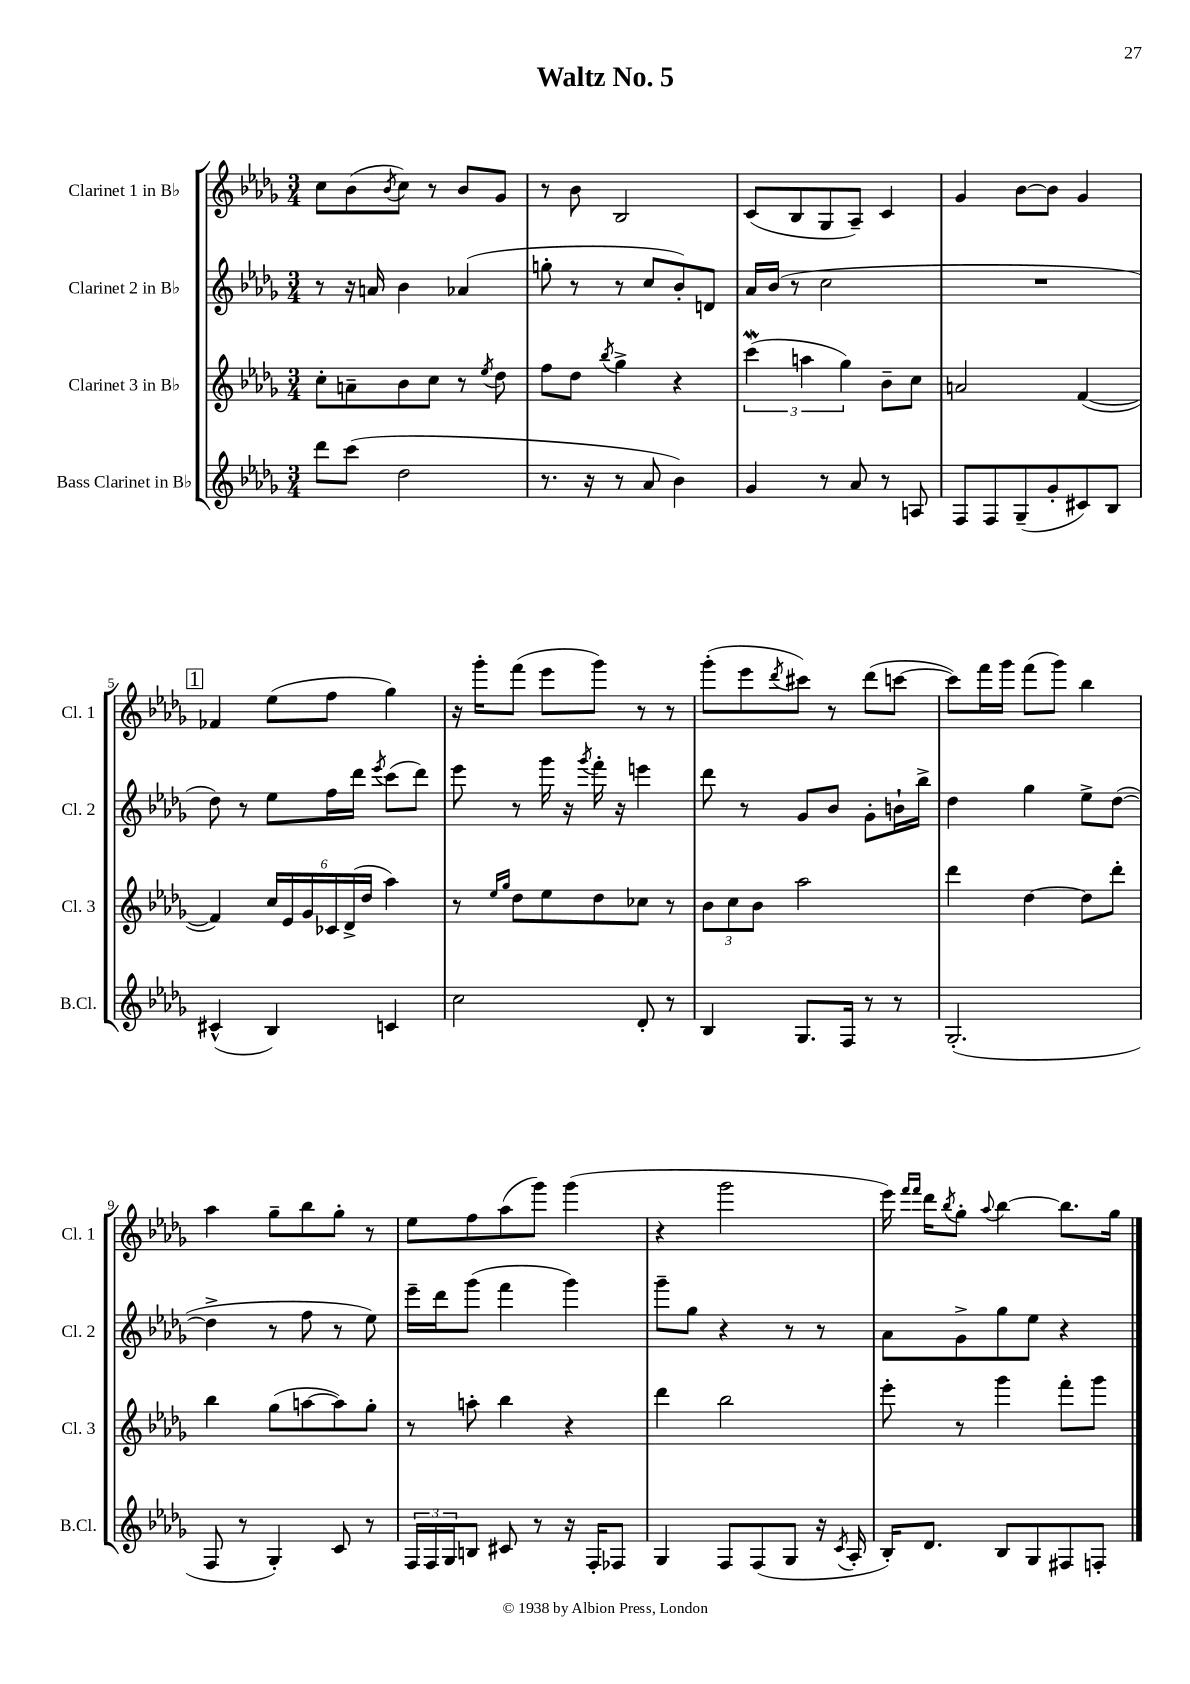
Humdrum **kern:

**kern	**kern	**kern	**kern
*staff4	*staff3	*staff2	*staff1
*clefG2	*clefG2	*clefG2	*clefG2
*k[b-e-a-d-g-]	*k[b-e-a-d-g-]	*k[b-e-a-d-g-]	*k[b-e-a-d-g-]
*M3/4	*M3/4	*M3/4	*M3/4
8ddd-\L	8cc'\L	8r	8cc\L
(8ccc\J	8a~\	16r	(8b-\
.	.	16a/	.
.	.	.	8qb-/
2dd-\	8b-\	4b-\	8cc\J)
.	8cc\J	.	8r
.	8r	(4a-/	8b-/L
.	8qee-/	.	.
.	8dd-\	.	8g-/J
=	=	=	=
8.r	8ff\L	8gg'\	8r
.	8dd-\J	8r	8b-\
16r	.	.	.
.	8qbb-/	.	.
8r	4gg-^\	8r	2B-/
8a-/	.	8cc/L	.
4b-\)	4r	8b-'/)	.
.	.	8d/J	.
=	=	=	=
4g-/	(6ccc\	16a-/LL	(8c/L
.	.	(16b-/JJ	.
.	.	8r	8B-/
.	6aa\	.	.
8r	.	2cc\	8G-/
.	6gg-\)	.	.
8a-/	.	.	8A-~/J)
8r	8b-~\L	.	4c/
8A/	8cc\J	.	.
=	=	=	=
8F/L	2a/	2.r	4g-/
8F/	.	.	.
(8G-~/	.	.	[8b-\L
8g-'/	.	.	8b-\]J
8c#/)	([4f/	.	4g-/
8B-/J	.	.	.
=	=	=	=
(4c#^^/	4f/])	8dd-\)	4f-/
.	.	8r	.
4B-/)	24cc/LL	8ee-\L	(8ee-\L
.	24e-/	.	.
.	24g-/	.	.
.	24c-/	16ff\L	8ff\J
.	(24d-^/	.	.
.	.	16ddd-\JJ	.
.	24dd-/JJ	.	.
.	.	8qeee-/	.
4c/	4aa-\)	(8ccc\L	4gg-\)
.	.	8ddd-\J)	.
=	=	=	=
2cc\	8r	8eee-\	16r
.	.	.	16ggg-'\LK
.	16qqee-/LL	.	.
.	16qqgg-/JJ	.	.
.	8dd-\L	8r	(8fff\J
.	8ee-\	16ggg-\	8eee-\L
.	.	16r	.
.	.	8qggg-/	.
.	8dd-\	16fff'\	8ggg-\J)
.	.	16r	.
8d-'/	8cc-\J	4eee\	8r
8r	8r	.	8r
=	=	=	=
4B-/	12b-\L	8ddd-\	(8ggg-'\L
.	12cc\	.	.
.	.	8r	8eee-\
.	12b-\J	.	.
.	.	.	8qddd-/
8.G-/L	2aa-\	8g-/L	8ccc#\J)
.	.	8b-/J	8r
16F/Jk	.	.	.
8r	.	8g-'\L	(8ddd-\L
8r	.	16b`\L	[8ccc\J
.	.	16bb-^\JJ	.
=	=	=	=
(2.G-'/	4ddd-\	4dd-\	8ccc\]L)
.	.	.	16fff\L
.	.	.	16ggg-\JJ
.	[4dd-\	4gg-\	(8fff\L
.	.	.	8ggg-\J)
.	8dd-\]L	8ee-^\L	4bb-\
.	8ddd-'\J	([8dd-\J	.
=	=	=	=
8F/	4bb-\	4dd-^\]	4aa-\
8r	.	.	.
4G-'/)	(8gg-\L	8r	8gg-~\L
.	[8aa\	8ff\	8bb-\
8c/	8aa\])	8r	8gg-'\J
8r	8gg-'\J	8ee-\)	8r
=	=	=	=
24F/LL	8r	16eee-~\LL	8ee-\L
24F/	.	.	.
.	.	16ddd-\J	.
24G-/J	.	.	.
8B/J	8aa'\	(8ggg-\J	8ff\
8c#/	4bb-\	4fff\	(8aa-\
8r	.	.	8ggg-\J)
16r	4r	4ggg-\)	(4ggg-\
16F'/LK	.	.	.
8F-/J	.	.	.
=	=	=	=
4G-/	4ddd-\	8ggg-~\L	4r
.	.	8gg-\J	.
8F/L	2bb-\	4r	2ggg-\
(8F/	.	.	.
8G-/J	.	8r	.
16r	.	8r	.
8qc/	.	.	.
16A-'/	.	.	.
=	=	=	=
16B-'/LK)	8eee-'\	8a-\L	16eee-\)
.	.	.	16qqfff/LL
.	.	.	16qqfff/JJ
8.d-/J	.	.	16ddd-\LK
.	.	.	8qbb-/
.	8r	8g-^\	8gg-'\J
.	.	.	8qqaa-/
8B-/L	4ggg-\	8gg-\	[4bb-\
8G-/	.	8ee-\J	.
8F#/	8fff'\L	4r	8.bb-\]L
8F'/J	8ggg-\J	.	.
.	.	.	16gg-\Jk
==	==	==	==
*-	*-	*-	*-
